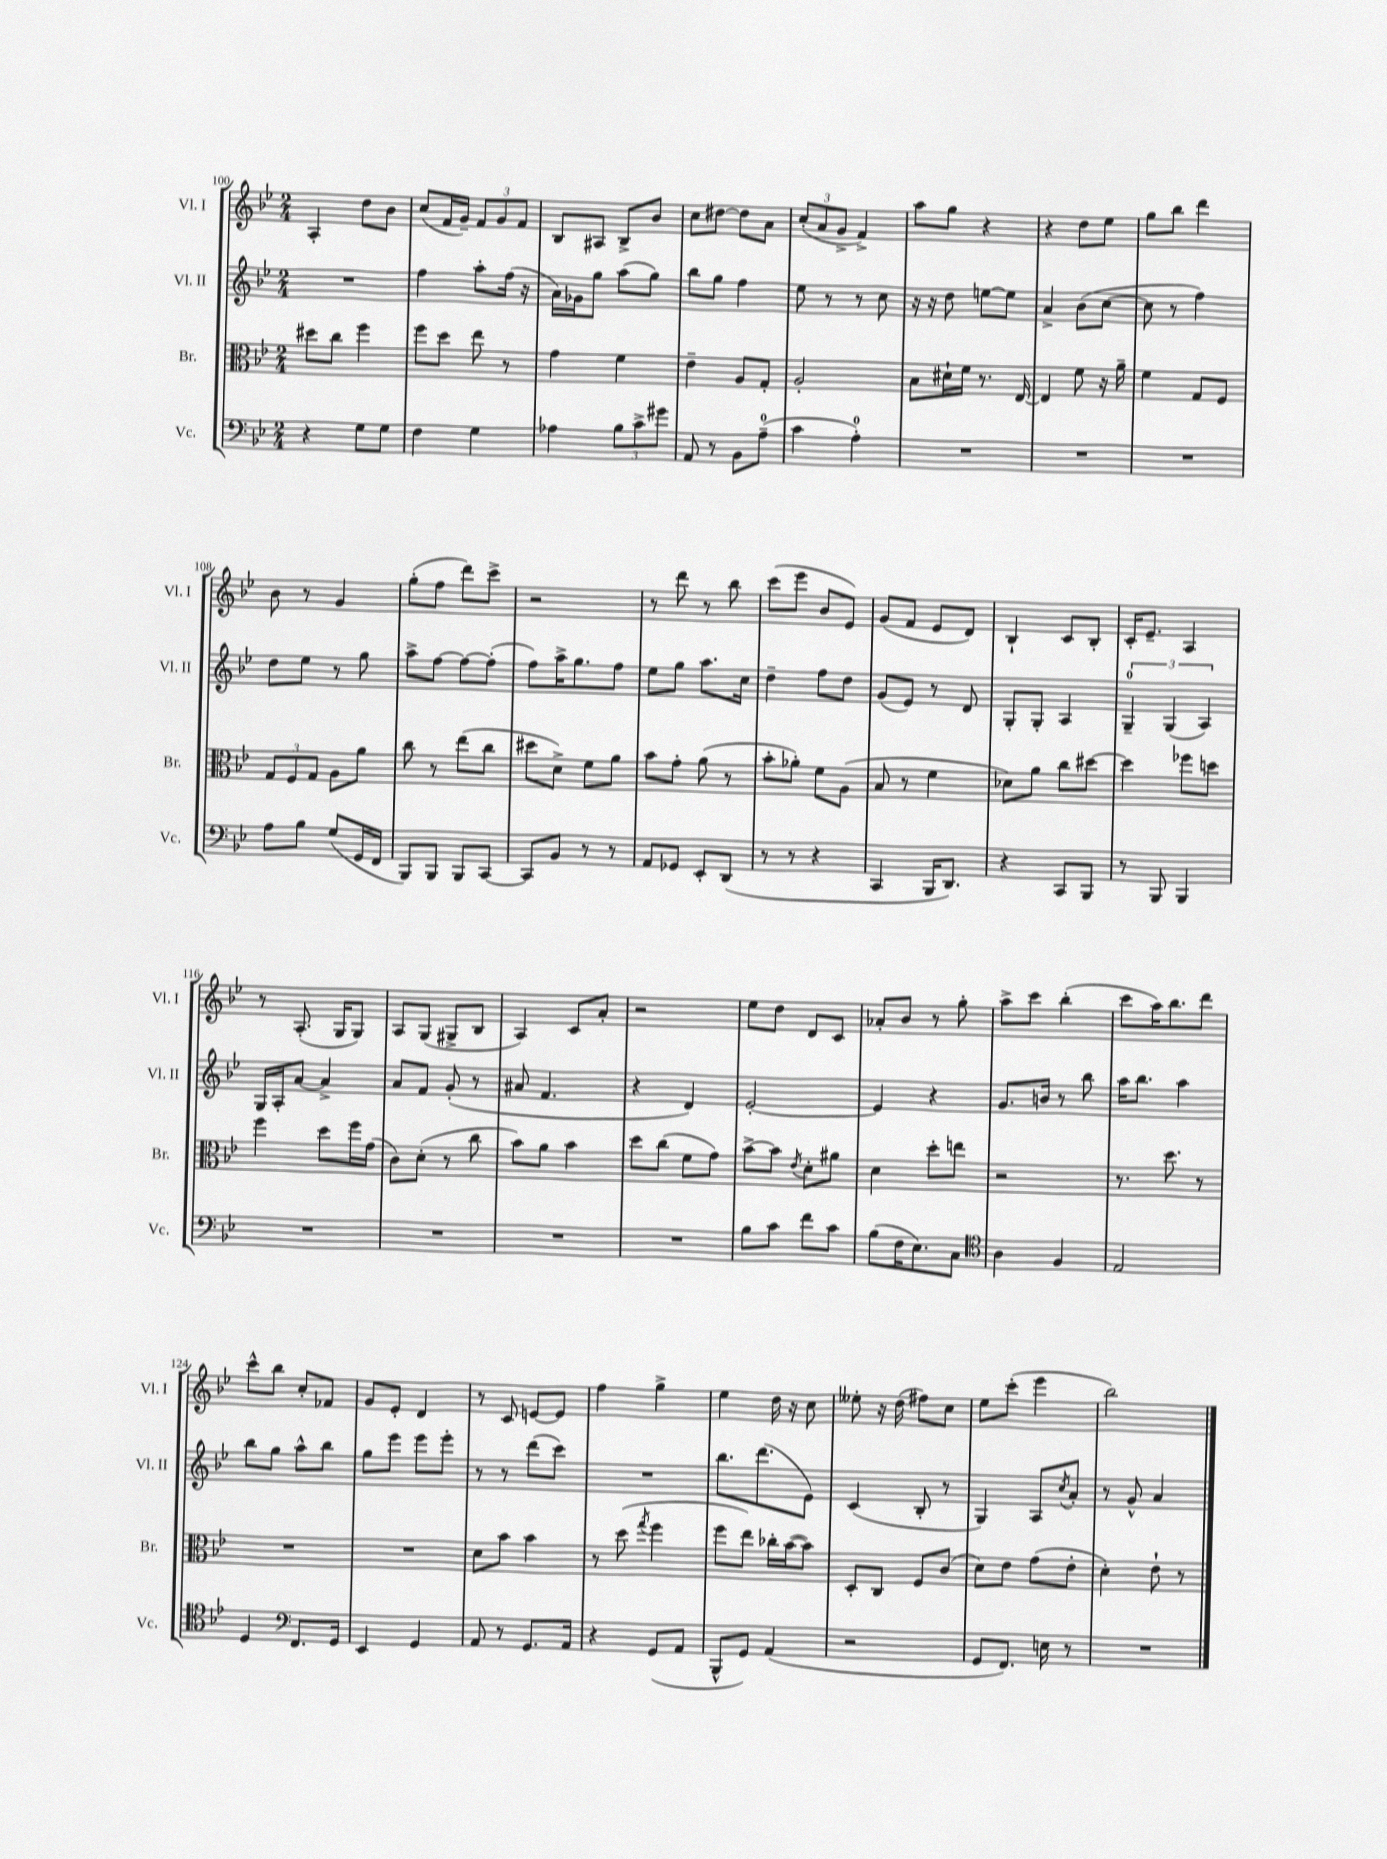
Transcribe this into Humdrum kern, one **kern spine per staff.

**kern	**kern	**kern	**kern
*staff4	*staff3	*staff2	*staff1
*clefF4	*clefC3	*clefG2	*clefG2
*k[b-e-]	*k[b-e-]	*k[b-e-]	*k[b-e-]
*M2/4	*M2/4	*M2/4	*M2/4
4r	8dd#\L	2r	4A'/
.	8cc\J	.	.
8G\L	4ff\	.	8dd\L
8G\J	.	.	8b-\J
=	=	=	=
4F\	8ff\L	4ff\	(8cc/L
.	8dd\J	.	16f/L
.	.	.	16g~/JJ)
4G\	8ee-\	8aa'\L	12f/L
.	.	.	12g/
.	8r	(16ff\Jk	.
.	.	.	12f/J
.	.	16r	.
=	=	=	=
4A-\	4g\	16a\LL)	8B-/L
.	.	16g-\J	.
.	.	8gg\J	8A#/J
12B-\L	4f\	(8aa\L	8B-^/L
12c^\	.	.	.
.	.	8gg\J)	8b-/J
12g#\J	.	.	.
=	=	=	=
8AA/	4e-~\	8bb-\L	8cc\L
8r	.	8gg\J	[8dd#\J
8BB-\L	8A/L	4ff\	8dd#\]L
(8A~\J	8G'/J	.	8a\J
=	=	=	=
4c\	2A'/	8ee-\	(12cc'/L
.	.	.	12a/
.	.	8r	.
.	.	.	12g^/J
4A'\)	.	8r	4f^/)
.	.	8cc\	.
=	=	=	=
2r	8B-\L	16r	8aa\L
.	.	16r	.
.	16d#`\L	8dd\	8gg\J
.	16f\JJ	.	.
.	8.r	[8ee\L	4r
.	.	8ee\]J	.
.	[16E-/	.	.
=	=	=	=
2r	4E-/]	4a^/	4r
.	8f\	(8b-\L	8dd\L
.	16r	[8cc\J	8ee-\J
.	16a~\	.	.
=	=	=	=
2r	4f\	8cc\]	8gg\L
.	.	8r	8bb-\J
.	8G/L	4ff\)	4ddd\
.	8F/J	.	.
=	=	=	=
8A\L	12G/L	8dd\L	8b-\
.	12F/	.	.
8B-\J	.	8ee-\J	8r
.	12G/J	.	.
(8G/L	8A\L	8r	4g/
16GG/L	8a\J	8gg\	.
16FF/JJ	.	.	.
=	=	=	=
8BBB-/L)	8cc\	8aa^\L	(8gg'\L
8BBB-/J	8r	[8ff\J	8ff\J
8BBB-/L	(8ee-\L	8ff\_L	8ddd\L)
[8CC/J	8cc\J	(8ff'\]J	8ccc^\J
=	=	=	=
8CC/]L	8dd#\L	8ff\L)	2r
8BB-/J	8d^\J)	16aa^\K	.
.	.	8.gg\	.
8r	8f\L	.	.
8r	8a\J	8ff\J	.
=	=	=	=
8AA/L	8b-\L	8ee-\L	8r
8GG-/J	8g'\J	8gg\J	8ddd\
8EE-'/L	(8a\	8.aa\L	8r
(8DD/J	8r	.	8bb-\
.	.	16cc\Jk	.
=	=	=	=
8r	8b-'\L	4dd~\	(8ccc\L
8r	8a-'\J)	.	8eee-\J
4r	8f\L	8ff\L	8b-/L
.	(8A\J	8dd\J	8e-/J)
=	=	=	=
4CC/	8B-/	(8g/L	(8g/L
.	8r	8e-/J)	8f/J
16BBB-/LK	4f\	8r	8e-/L
8.DD/J)	.	.	.
.	.	8d/	8d/J)
=	=	=	=
4r	8d-\L)	8G'/L	4B-`/
.	8a\J	8G'/J	.
8CC/L	8cc\L	4A/	8c/L
8BBB-/J	[8dd#\J	.	8B-'/J
=	=	=	=
8r	4dd#\]	6G~/	16c'/LK
.	.	.	8.e-~/J
8BBB-/	.	.	.
.	.	(6G/	.
4BBB-/	8ff-\L	.	4A/
.	.	6A/)	.
.	8dd\J	.	.
=	=	=	=
2r	4ff\	16G/LL	8r
.	.	16A'/J	.
.	.	[8a/J	(8.A'/
.	8dd\L	4a^/]	.
.	.	.	16G/LK
.	16ff\L	.	8G/J)
.	(16g\JJ	.	.
=	=	=	=
2r	8c\L)	8a/L	8A/L
.	(8d'\J	8f/J	(8G/J
.	8r	(8g'/	8G#^/L
.	8cc\	8r	8B-/J
=	=	=	=
2r	8b-\L)	8a#/	4A/)
.	8a\J	4.f/	.
.	4b-\	.	8c/L
.	.	.	8a'/J
=	=	=	=
2r	8dd\L	4r	2r
.	(8cc\J	.	.
.	8f\L	4d/)	.
.	8g\J)	.	.
=	=	=	=
8B-\L	[8b-^\L	[2e-'/	8ee-\L
8c\J	8b-\]J	.	8dd\J
.	8qe-/	.	.
8f\L	8d'\L	.	8d/L
8c\J	8a#\J	.	8c/J
=	=	=	=
(8B-\L	4d\	4e-/]	8a-'/L
16F\K	.	.	8b-/J
8.E-\)	.	.	.
.	8dd'\L	4r	8r
8C\J	8ee\J	.	8gg'\
=	=	=	=
*clefC4	*	*	*
4A\	2r	8.g/L	8aa^\L
.	.	.	8ccc\J
.	.	16b/Jk	.
4F/	.	8r	(4bb-'\
.	.	8bb-\	.
=	=	=	=
2E-/	8.r	16aa\LK	8ccc\L
.	.	8.bb-\J	.
.	.	.	16aa\K)
.	8.dd\	.	8.bb-\
.	.	4aa\	.
.	8r	.	8ddd\J
=	=	=	=
4D/	2r	8bb-\L	8ccc^^\L
.	.	8gg\J	8bb-\J
*clefF4	*	*	*
8.FF/L	.	8aa^^\L	8cc'/L
.	.	8bb-\J	8f-/J
16GG/Jk	.	.	.
=	=	=	=
4EE-/	2r	8gg\L	8g/L
.	.	8eee-\J	8e-'/J
4GG/	.	8eee-\L	4d/
.	.	8eee-'\J	.
=	=	=	=
8AA/	8d\L	8r	8r
8r	8b-\J	8r	8c/
8.GG/L	4b-\	(8ddd\L	[8e/L
.	.	8ccc\J)	8e/]J
16AA/Jk	.	.	.
=	=	=	=
4r	8r	2r	4ff\
.	(8dd\	.	.
.	8qgg/	.	.
(8GG/L	4ff\	.	4gg^\
8AA/J	.	.	.
=	=	=	=
8BBB-^^/L	8ff\L	8.bb-\L	4ee-\
8GG/J)	8ee-\J)	.	.
.	.	(8.ddd\	.
(4AA/	16cc-'\LL	.	16dd\
.	([16b-\J	.	16r
.	8b-\]J)	8e-\J)	8cc\
=	=	=	=
2r	8D'/L	(4c/	8ee--'\
.	8C/J	.	16r
.	.	.	(16dd\
.	8F/L	8B-'/	8ff#\L)
.	(8c/J	8r	8cc\J
=	=	=	=
8GG/L	8d\L)	4G/)	8ee-\L
8.FF/J)	8e-\J	.	(8ccc'\J
.	(8g\L	8A/L	4eee-\
16E\	.	.	.
.	.	8qcc/	.
8r	8e-'\J	8a'/J	.
=	=	=	=
2r	4d'\)	8r	2bb-\)
.	.	8g^^/	.
.	8e-`\	4a/	.
.	8r	.	.
==	==	==	==
*-	*-	*-	*-
